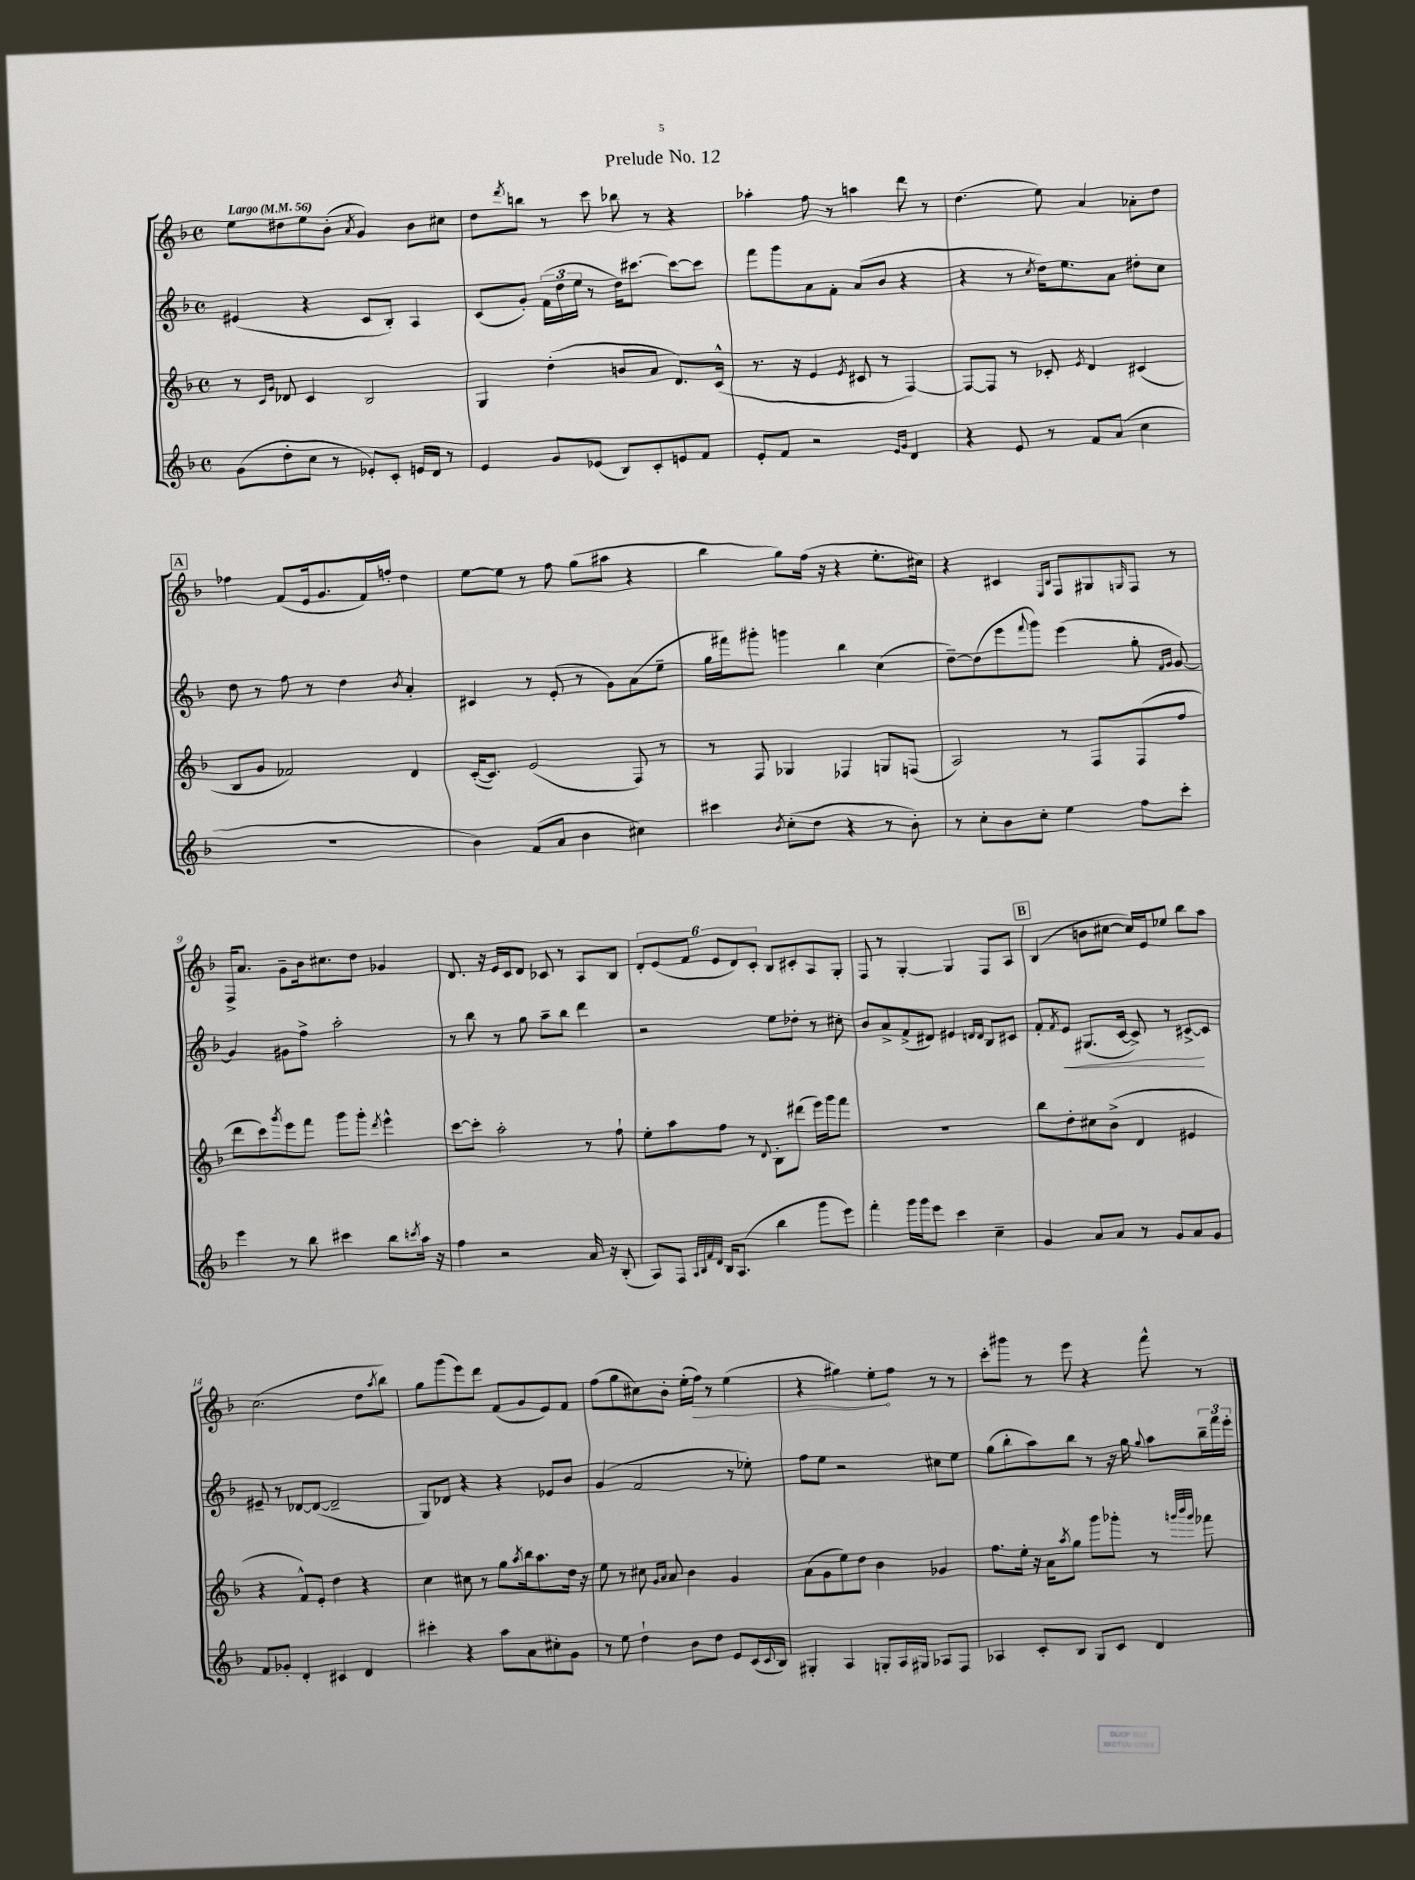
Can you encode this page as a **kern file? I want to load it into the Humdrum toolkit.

**kern	**kern	**kern	**dynam	**kern	**dynam
*part4	*part3	*part2	*part2	*part1	*part1
*staff4	*staff3	*staff2	*staff2	*staff1	*staff1
*clefG2	*clefG2	*clefG2	*	*clefG2	*
*k[b-]	*k[b-]	*k[b-]	*	*k[b-]	*
*M4/4	*M4/4	*M4/4	*	*M4/4	*
*met(c)	*met(c)	*met(c)	*	*met(c)	*
*MM56	*MM56	*MM56	*	*MM56	*
=1	=1	=1	=1	=1	=1
!	!	!	!	!LO:TX:a:B:t=Largo	!
(8g\L	8r	(4e#X/	.	8ee\L	.
.	16qqc/LL	.	.	.	.
.	16qqg/JJ	.	.	.	.
8dd'\	8d-X/	.	.	8dd#X\	.
8cc\J	4c/	4r	.	8ee\	.
8r	.	.	.	(8b-'\J	.
.	.	.	.	8qa/	.
8e-X'/L)	2B-/	8c/L	.	4g/)	.
8c'/J	.	8B-'/J)	.	.	.
16en/LL	.	4A/	.	8b-\L	.
16d/JJ	.	.	.	.	.
8r	.	.	.	8cc#X\J	.
=2	=2	=2	=2	=2	=2
4e/	4G/	(8c/L	.	8dd\L	.
.	.	.	.	8qddd/	.
.	.	8g'/J)	.	8bbn\J	.
8g/L	(4dd'\	(24f\LL	.	8r	.
.	.	24dd\	.	.	.
.	.	24ee\JJ	.	.	.
(8e-X/J	.	8r	.	8ccc\	.
8B-/L)	8bn/L	16dd\KL)	.	8bb-X\	.
.	.	[8.ccc#X\J	.	.	.
8c'/	8a/J	.	.	8r	.
8en/	8.d/L)	8ccc#\L_	.	4r	.
8f/J	.	8ccc#\J]	.	.	.
.	(16c^^/Jk	.	.	.	.
=3	=3	=3	=3	=3	=3
8e'/L	8.r	8fff\L	.	4aa-X'\	.
8f/J	.	8ggg\	.	.	.
.	16r	.	.	.	.
2r	4e/	8a\	.	8ff\	.
.	.	8f'\J	.	8r	.
.	8qe/	.	.	.	.
.	8c#X/	(8a/L	.	4aan\	.
.	8r	8b-/J	.	.	.
16qqe/LL	.	.	.	.	.
16qqg/JJ	.	.	.	.	.
4d/	[4F/)	4r	.	8ddd\	.
.	.	.	.	8r	.
=4	=4	=4	=4	=4	=4
4r	8F/L_	4r	.	(4.dd\	.
.	8F/J]	.	.	.	.
8e/	8r	8r	.	.	.
.	.	8qcc/	.	.	.
8r	8c-X'/	16dd\KL)	.	8ee\)	.
.	.	8.ee\	.	.	.
.	8qe/	.	.	.	.
8f/L	4d/	.	.	4a/	.
(8a/J	.	8a\J	.	.	.
4cc\	(4c#X/	8dd#X'\L	.	8a-X'\L	.
.	.	8cc\J	.	8dd\J	.
!!LO:LB:g=z
!!LO:REH:place=s1:t=A
=5	=5	=5	=5	=5	=5
1r	8B-/L	8dd\	.	4ff-X\	.
.	8g/J	8r	.	.	.
.	2f-X/)	8ff\	.	(8f/L	.
.	.	8r	.	16e/k	.
.	.	.	.	8.g/	.
.	.	4dd\	.	.	.
.	.	.	.	16f/L)	.
.	.	.	.	16ffn'/JJ	.
.	.	8qb-/	.	.	.
.	4d/	4a'/	.	4dd\	.
=6	=6	=6	=6	=6	=6
4b-\)	([16c'/KL	4c#X/	.	[8ee\L	.
.	8.c/J])	.	.	.	.
.	.	.	.	8ee\J]	.
(8f/L	(2e/	8r	.	8r	.
8a/J	.	(8e'/	.	8ff\	.
4b-\	.	8r	.	(8gg\L	.
.	.	8g\L)	.	8aa#X\J	.
4cc#X\)	8F/)	(8a\	.	4r	.
.	8r	8ee~\J	.	.	.
=7	=7	=7	=7	=7	=7
4ccc#X\	8r	16gg\LL	.	4bb-\	.
.	.	16fff#X\J)	.	.	.
.	8F/	8ggg#X'\J	.	.	.
8qb-/	.	.	.	.	.
(8cc'\L	4G-X/	4gggn\	.	8gg\L)	.
8dd\J	.	.	.	(16ff\Jk	.
.	.	.	.	16r	.
4r	4F-X/	4bb-\	.	4r	.
8r	8Gn/L	(4cc\	.	8.ee'\L	.
8b-'\)	(8Fn/J	.	.	.	.
.	.	.	.	16cc#X\Jk)	.
=8	=8	=8	=8	=8	=8
8r	2A/)	[8dd~\L)	.	4r	.
8cc'\L	.	(8dd\]	.	.	.
8b-\	.	8eee\	.	4c#X/	.
.	.	8qqfff/	.	.	.
8cc'\J	.	8ggg\J)	.	.	.
.	.	.	.	16qqE/LL	.
.	.	.	.	16qqB-/JJ	.
4ee\	8r	(4eee\	.	8F/L	.
.	8F/L	.	.	8G#X/	.
.	.	.	.	16qqGn/	.
8ff\L	(8F/	8gg'\	.	8F/J	.
.	.	16qqf/LL	.	.	.
.	.	16qqg/JJ	.	.	.
8ccc'\J	8ff/J	[8g/)	.	8r	.
!!LO:LB:g=z
=9	=9	=9	=9	=9	=9
4eee\	8ddd\L	4g/]	.	16F^/KL	.
.	.	.	.	8.a/J	.
.	8ccc\)	.	.	.	.
.	8qggg/	.	.	.	.
8r	8eee\	8g#X\L	.	8g~\L	.
8bb-\	8fff\J	8ff^\J	.	16b-\k	.
.	.	.	.	8.cc#X\	.
4ccc#X\	8ggg\L	2aa'\	.	.	.
.	8ggg'\J	.	.	8dd\J	.
.	8qddd/	.	.	.	.
8bb-\L	4eee^^\	.	.	4g-X/	.
8qcccn/	.	.	.	.	.
16aa\Jk	.	.	.	.	.
16r	.	.	.	.	.
=10	=10	=10	=10	=10	=10
4ff\	[8ccc\L	8r	.	8.d/	.
.	8ccc'\J]	8bb-\	.	.	.
.	.	.	.	16r	.
2r	2aa'\	8r	.	16e/LL	.
.	.	.	.	16c/J	.
.	.	8gg\	.	8d/J	.
.	.	8aa~\L	.	8c-X/	.
.	.	8bb-\J	.	8r	.
16a/	8r	4ddd\	.	8A/L	.
16r	.	.	.	.	.
(8B-'/	8ff`\	.	.	8B-/J	.
=11	=11	=11	=11	=11	=11
8A/L)	8ee'\L	2r	.	12d'/L	.
.	.	.	.	(12e/	.
8F/J	8aa\	.	.	.	.
.	.	.	.	12f/J	.
32qqA/LLL	.	.	.	.	.
32qqB-/	.	.	.	.	.
32qqf/	.	.	.	.	.
32qqd/JJJ	.	.	.	.	.
16B-/KL	8ff\J	.	.	12e/L	.
(8.A/J	.	.	.	.	.
.	.	.	.	12d/)	.
.	8r	.	.	.	.
.	.	.	.	12c'/J	.
.	8qqd/	.	.	.	.
4bb-\	8B-'\L	8ee\L	.	8B-/L	.
.	(8ddd#X\J	8dd-X'\J	.	8c#X'/	.
8ggg\L	16eee\LL)	8r	.	8A/	.
.	16ggg\J	.	.	.	.
8eee\J)	8fff\J	8cc#X'\	.	8G'/J	.
=12	=12	=12	=12	=12	=12
4fff'\	1r	8b-/L	.	8F/	.
.	.	8a^/	.	8r	.
16ggg\LL	.	(8f^/	.	[4G'/	.
16ggg\J	.	.	.	.	.
8eee\J	.	8d#X/J)	.	.	.
4ccc\	.	4e#X/	.	4G/]	.
.	.	16qqdn/LL	.	.	.
.	.	16qqd/JJ	.	.	.
4cc~\	.	8B-/L	.	8F/L	.
.	.	8c#X/J	.	8A/J	.
!!LO:REH:place=s1:t=B
=13	=13	=13	=13	=13	=13
4g/	8bb-\L	8f'/L	.	(4B-/	.
.	.	8qf/	.	.	.
!	!	!	!LO:HP:b	!	!
.	8dd'\	8e/J	<	.	.
8a/L	8cc#X\	(8.G#X/L	.	8bn\L	.
8a/J	(8b-^\J	.	.	[8cc#X\J	.
.	.	[16c/Jk	.	.	.
8r	4d/	8c^/])	.	16cc#/LL])	.
.	.	.	.	16e/J	.
8g/L	.	8r	.	8ee-X/J	.
8a/	4e#X/	[8c#X^/L	.	8bb-\L	.
8g/J	.	8c#/J]	[	8aa\J	.
!!LO:LB:g=z
=14	=14	=14	=14	=14	=14
8f/L	4r	8e#X~/	.	(2.cc\	.
8g-X'/J	.	8r	.	.	.
4d'/	8f^^/L)	[8d-X/L	.	.	.
.	8e'/J	(8d-/J_	.	.	.
4c#X/	4dd\	2d-~/]	.	.	.
4d/	4r	.	.	8dd\L	.
.	.	.	.	8qaa/	.
.	.	.	.	8bb-\J)	.
=15	=15	=15	=15	=15	=15
4ccc#X'\	4cc\	8G/L)	.	8gg\L	.
.	.	8d-X/J	.	(8ggg\	.
4r	8cc#X\	4r	.	8eee\)	.
.	8r	.	.	8ddd\J	.
8aa\L	8gg\L	4r	.	(8f/L	.
.	8qaa/	.	.	.	.
8a\	16bb-\k	.	.	8g/	.
.	8.aa\	.	.	.	.
8cc#X'\	.	8e-X/L	.	8e/)	.
8g\J	16dd\Jk	8b-/J	.	8f/J	.
.	16r	.	.	.	.
=16	=16	=16	=16	=16	=16
8r	8ee\	(4g/	.	(8ff\L	.
8ee\	8r	.	.	8gg\	.
4dd`\	8cc#X\	2f/	.	8cc#X\)	.
.	16qqg/LL	.	.	.	.
.	16qqa/JJ	.	.	.	.
.	8a/	.	.	8b-'\J	.
8b-\L	4b-\	.	.	(16ee'\LL	.
!	!	!	!	!	!LO:HP:b
.	.	.	.	16ff\JJ)	>
8dd\J	.	.	.	8r	.
8e/L	4g/	8r	.	(4ee\	.
(16c/L	.	8ee-X'\)	.	.	.
8qqc/	.	.	.	.	.
16B-/JJ)	.	.	.	.	.
=17	=17	=17	=17	=17	=17
4G#X'/	(8a\L	8ff\L	.	4r	.
.	8g\	8ee\J	.	.	.
4A/	8ee\)	2r	.	4gg#X\)	.
.	8dd\J	.	.	.	.
8Gn'/L	4b-\	.	.	8ee'\L	.
16A/L	.	.	.	8ff\J	]
16G#X/JJ	.	.	.	.	.
8A-X/L	4g-X/	8cc#X\L	.	8r	.
8F/J	.	8ee\J	.	8r	.
=18	=18	=18	=18	=18	=18
4A-X/	8.ff\L	(8gg\L	.	8ccc'\L	.
.	.	8bb-'\	.	8ggg#X\J	.
.	16ee'\Jk	.	.	.	.
8c'/L	16r	8aa\)	.	8r	.
.	16a\KL	.	.	.	.
.	8qaa/	.	.	.	.
8B-/J	8gg\J	8bb-\J	.	8eee\	.
8G/L	8ggg\L	8r	.	4r	.
8c/J	8ggg-X'\J	16r	.	.	.
.	.	16gg\	.	.	.
.	.	8qqgg/	.	.	.
4d/	8r	8aa\L	.	8fff^^\	.
.	32qqgggn/LLL	.	.	.	.
.	32qqbbb-/	.	.	.	.
.	32qqggg/JJJ	.	.	.	.
.	8fff-X\	24bb-~\L	.	8r	.
.	.	24fff\	.	.	.
.	.	24eee'\JJ	.	.	.
==	==	==	==	==	==
*-	*-	*-	*-	*-	*-
